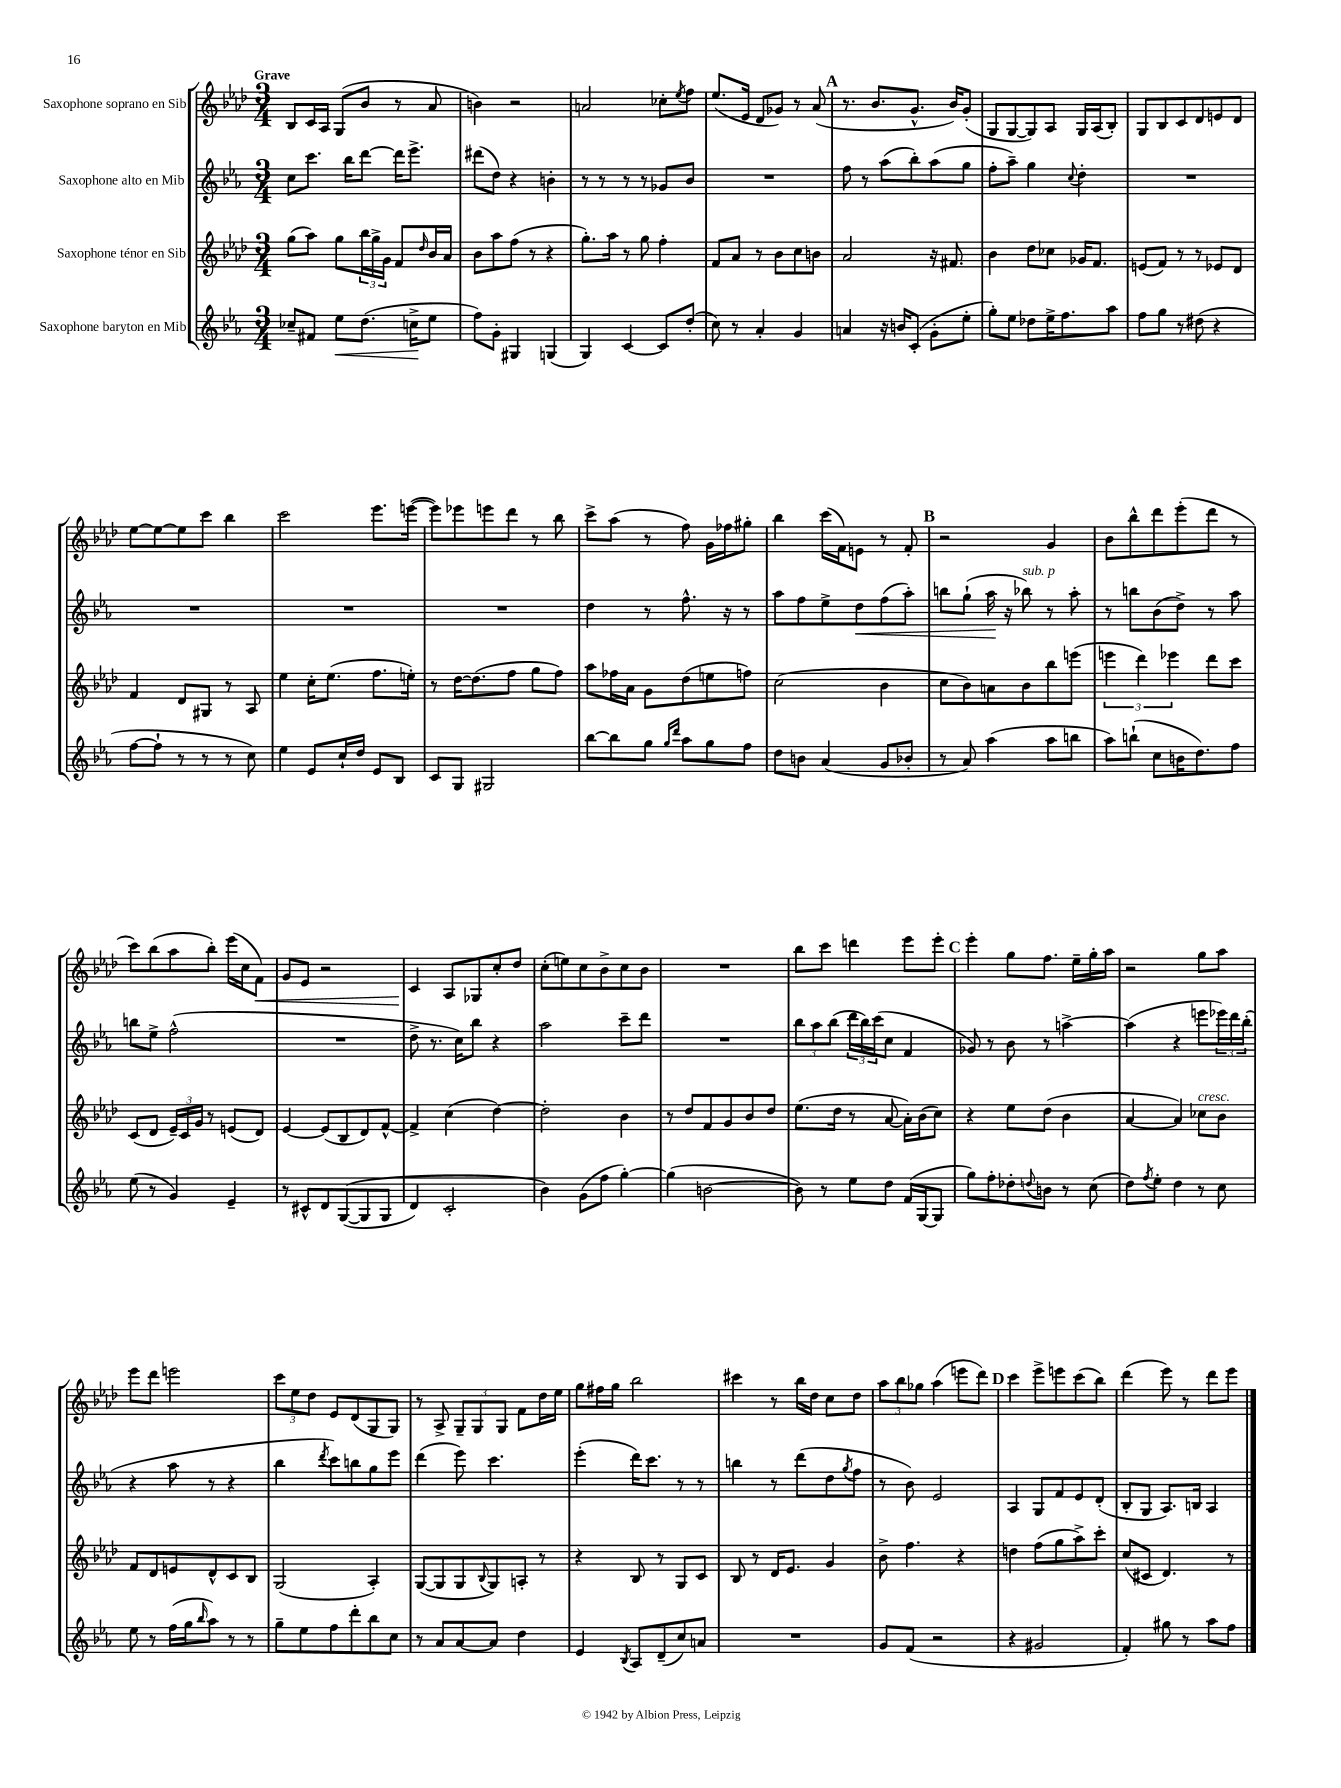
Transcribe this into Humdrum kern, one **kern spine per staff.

**kern	**kern	**kern	**kern
*staff4	*staff3	*staff2	*staff1
*clefG2	*clefG2	*clefG2	*clefG2
*k[b-e-a-]	*k[b-e-a-d-]	*k[b-e-a-]	*k[b-e-a-d-]
*M3/4	*M3/4	*M3/4	*M3/4
8cc-~/L	(8gg\L	8cc\L	8B-/L
8f#/J	8aa-\J)	8.ccc\J	16c/L
.	.	.	16A-/JJ
8ee-\L	8gg\L	.	(8G/L
.	.	16bb-\LK	.
(8.dd\J	24bb-\L	[8ddd\J	8b-/J
.	24gg^\	.	.
.	24g\JJ	.	.
.	8f/L	16ddd\]LK	8r
16cc^\LK	.	8.eee-^\J	.
.	16qqdd-/	.	.
8ee-\J	16b-/L	.	8a-/
.	16a-/JJ	.	.
=	=	=	=
8ff\L)	8b-\L	(8ddd#\L	4b\)
8g'\J	8aa-\	8dd\J)	.
4G#/	(8ff\J	4r	2r
.	8r	.	.
(4G/	4r	4b'\	.
=	=	=	=
4G/)	8.gg'\L)	8r	2a/
.	.	8r	.
.	16aa-\Jk	.	.
[4c/	8r	8r	.
.	8gg\	8r	.
8c/]L	4ff'\	8g-/L	8cc-'\L
.	.	.	8qee-/
(8dd'/J	.	8b-/J	8ff\J
=	=	=	=
8cc\)	8f/L	2.r	(8.ee-/L
8r	8a-/J	.	.
.	.	.	16e-/Jk
4a-'/	8r	.	8d-/L
.	8b-\L	.	8g-/J)
4g/	8cc\	.	8r
.	8b\J	.	(8a-/
=	=	=	=
4a/	2a-/	8ff\	8.r
.	.	8r	.
.	.	.	8.b-/L
16r	.	(8aa-\L	.
16b/LK	.	.	.
(8c'/J	.	8bb-'\)	8.g^^/J
8g'\L	16r	(8aa-\	.
.	8.f#/	.	16b-/LK)
8ee-'\J	.	8gg\J	(8g'/J
=	=	=	=
8gg'\L)	4b-\	8ff'\L	8G/L
8ee-\J	.	8aa-~\J)	[8G/
8dd-\L	8dd-\L	4gg\	8G/])
16ee-^\K	8cc-\J	.	8A-/J
8.ff\	.	.	.
.	.	8qqcc/	.
.	16g-/LK	4dd'\	16G/LL
.	8.f/J	.	(16A-/J
8aa-\J	.	.	8B-'/J)
=	=	=	=
8ff\L	(8e/L	2.r	8G/L
8gg\J	8f/J)	.	8B-/
8r	8r	.	8c/
(8dd#\	8r	.	8d-/
4r	8e-/L	.	8e/
.	8d-/J	.	8d-/J
=	=	=	=
[8ff\L	4f/	2.r	[8ee-\L
8ff`\]J	.	.	8ee-\_
8r	8d-/L	.	8ee-\]
8r	8G#/J	.	8ccc\J
8r	8r	.	4bb-\
8cc\)	8A-/	.	.
=	=	=	=
4ee-\	4ee-\	2.r	2ccc\
8e-/L	16cc'\LK	.	.
.	(8.ee-\J	.	.
16cc`/L	.	.	.
16dd/JJ	.	.	.
8e-/L	8.ff\L	.	8.eee-\L
8B-/J	.	.	.
.	16ee'\Jk)	.	([16eee\Jk
=	=	=	=
8c/L	8r	2.r	8eee\]L)
8G/J	[16dd-\LK	.	8eee-\
.	(8.dd-\]	.	.
2G#/	.	.	8eee\
.	8ff\J	.	8ddd-\J
.	8gg\L	.	8r
.	8ff\J)	.	8bb-\
=	=	=	=
[8bb-\L	8aa-\L	4dd\	8ccc^\L
8bb-\]	16ff-\L	.	(8aa-\J
.	16a-\JJ	.	.
8gg\J	8g\L	8r	8r
16qqgg/LL	.	.	.
16qqddd/JJ	.	.	.
8aa-\L	(8dd-\	8.ff^^\	8ff\)
8gg\	8ee\	.	16g\LL
.	.	16r	16ff-\J
8ff\J	8ff\J)	8r	8gg#'\J
=	=	=	=
8dd\L	(2cc\	8aa-\L	4bb-\
8b\J	.	8ff\	.
(4a-/	.	8ee-^\	(16ccc\LL
.	.	.	16f\J)
.	.	8dd\	8e\J
8g/L	4b-\	(8ff\	8r
8b-'/J	.	8aa-'\J)	8f'/
=	=	=	=
8r	8cc\L	8bb\L	2r
8a-/)	8b-\)	(8gg`\J	.
(4aa-\	8a\	16aa-\	.
.	.	16r	.
.	8b-\	8bb-\)	.
8aa-\L	8bb-\	8r	4g/
8bb\J	(8eee\J	8aa-'\	.
=	=	=	=
8aa-\L)	6eee\	8r	8b-\L
(8bb`\J	.	8bb\L	8bb-^^\
.	6ddd-\)	.	.
8cc\L	.	(8b-\	8ddd-\
.	6eee-\	.	.
16b\K	.	8dd^\J)	(8eee-'\
8.dd\)	.	.	.
.	8ddd-\L	8r	8ddd-\J
8ff\J	8ccc\J	8aa-\	8r
=	=	=	=
(8ee-\	(8c/L	8bb\L	8ccc\L)
8r	8d-/J	8ee-^\J	(8bb-\
4g/)	24e-~/LL)	(2ff^^\	8aa-\
.	24c/	.	.
.	24g/JJ	.	.
.	8r	.	8bb-'\J)
4e-~/	(8e/L	.	(16eee-\LL
.	.	.	16cc\J
.	8d-/J)	.	8f\J)
=	=	=	=
8r	[4e-/	2.r	8g/L
8c#^^/L	.	.	8e-/J
8d/	(8e-/]L	.	2r
&(([8G/	8B-/	.	.
8G/]	8d-/)	.	.
8G/J	[8f^^/J	.	.
=	=	=	=
4d/)	4f^/]	8dd^\	4c/
.	.	8.r	.
2c'/	(4cc\	.	8A-/L
.	.	16cc\LK)	.
.	.	8bb-\J	8G-/
.	[4dd-\)	4r	8cc'/
.	.	.	8dd-/J
=	=	=	=
4b-\&)	2dd-'\]	2aa-\	(8cc'\L
.	.	.	8ee\)
(8g\L	.	.	8cc\
8ff\J	.	.	8b-^\
[4gg'\)	4b-\	8ccc~\L	8cc\
.	.	8ddd\J	8b-\J
=	=	=	=
(4gg\]	8r	2.r	2.r
.	8dd-/L	.	.
[2b\	8f/	.	.
.	8g/	.	.
.	8b-/	.	.
.	8dd-/J	.	.
=	=	=	=
8b\])	(8.ee-\L	12bb-\L	8bb-\L
.	.	12aa-\	.
8r	.	.	8ccc\J
.	.	(12bb-\J	.
.	16dd-\Jk	.	.
8ee-\L	8r	24ddd\LL	4ddd\
.	.	24bb-\)	.
.	.	(24ccc\J	.
8dd\J	[8a-/	8cc\J	.
(16f/LL	16a-'\]LL)	4f/	8eee-\L
[16G/J	(16b-\J	.	.
8G/]J	8cc\J)	.	8eee-'\J
=	=	=	=
8gg\L)	4r	8g-/)	4eee-'\
8ff'\	.	8r	.
8dd-'\	8ee-\L	8b-\	8gg\L
8qqdd/	.	.	.
8b\J	(8dd-\J	8r	8.ff\J
8r	4b-\	[4aa^\	.
.	.	.	16ee-~\LL
(8cc\	.	.	16gg'\
.	.	.	16aa-\JJ
=	=	=	=
8dd\L)	[4a-/	(4aa\]	2r
8qff/	.	.	.
8ee-'\J	.	.	.
4dd\	4a-/])	4r	.
8r	8cc-\L	8eee\L	8gg\L
8cc\	8b-\J	24eee-\L)	8aa-\J
.	.	24ddd\	.
.	.	(24bb-'\JJ	.
=	=	=	=
8ee-\	8f/L	4r	8eee-\L
8r	8d-/	.	8ddd-\J
(16ff\LL	8e/	8aa-\	2eee\
16gg\J	.	.	.
16qqbb-/	.	.	.
8aa-\J)	8d-^^/	8r	.
8r	8c/	4r	.
8r	8B-/J	.	.
=	=	=	=
8gg~\L	(2G/	4bb-\	12ccc\L
.	.	.	12ee-\
8ee-\	.	.	.
.	.	.	12dd-\J
.	.	8qddd/	.
8ff\	.	8ccc\L)	8e-/L
8ddd'\	.	8bb\	(8d-/
8bb-\	4A-'/)	8gg\	8G/
8cc\J	.	8eee-\J	8G/J)
=	=	=	=
8r	([8G/L	(4ddd\	8r
8a-/L	8G/]	.	8A-^/
[8a-/	8G/	8eee-\)	12G~/L
.	.	.	12G/
.	8qqB-/	.	.
8a-/]J	8G/)	4.ccc\	.
.	.	.	12G/J
4dd\	8A'/J	.	8f\L
.	8r	.	16dd-\L
.	.	.	16ee-\JJ
=	=	=	=
4e-/	4r	(4eee-'\	8gg\L
.	.	.	16ff#\L
.	.	.	16gg\JJ
8qB-/	.	.	.
8A-/L	8B-/	16ddd\LK)	2bb-\
.	.	8.ccc\J	.
(8d~/	8r	.	.
8cc/)	8G/L	8r	.
8a/J	8c/J	8r	.
=	=	=	=
2.r	8B-/	4bb\	4ccc#\
.	8r	.	.
.	16d-/LK	8r	8r
.	8.e-/J	.	.
.	.	(8ddd\L	16bb-\LL
.	.	.	16dd-\JJ
.	4g/	8dd\	8cc\L
.	.	8qgg/	.
.	.	8ff\J	8dd-\J
=	=	=	=
8g/L	8b-^\	8r	12aa-\L
.	.	.	12bb-\
(8f/J	4.ff\	8b-\)	.
.	.	.	12gg-\J
2r	.	2e-/	(4aa-\
.	4r	.	8eee\L
.	.	.	8ddd-\J)
=	=	=	=
4r	4dd\	4A-/	4ccc\
2g#/	(8ff\L	8G/L	8eee-^\L
.	8gg\	8f/	8eee\
.	8aa-^\)	8e-/	(8ccc\
.	8ccc'\J	(8d'/J	8bb-\J)
=	=	=	=
4f'/)	(8cc/L	8B-'/L	(4ddd-\
.	8c#/J	8G/J	.
8gg#\	4.d-/)	8.A-/L)	8eee-\)
8r	.	.	8r
.	.	16B/Jk	.
8aa-\L	.	4A-/	8ddd-\L
8ff\J	8r	.	8eee-\J
==	==	==	==
*-	*-	*-	*-
